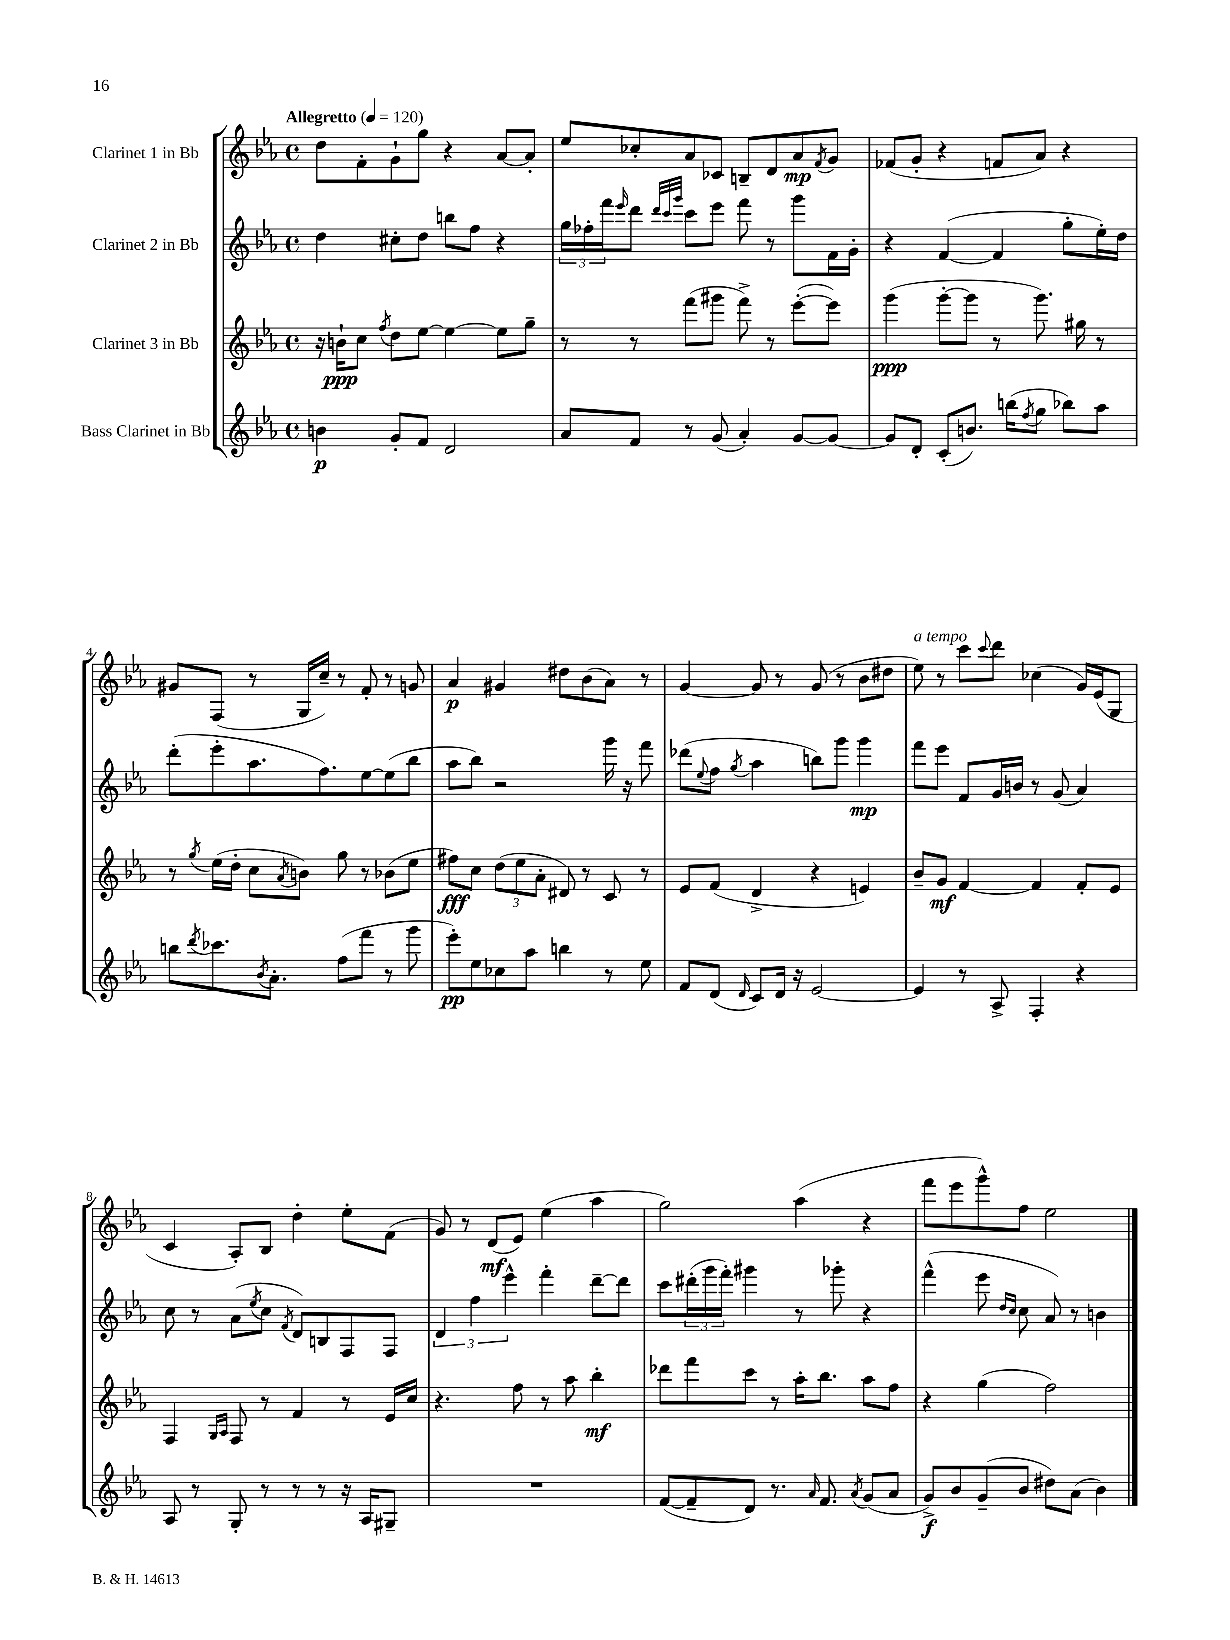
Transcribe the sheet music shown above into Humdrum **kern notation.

**kern	**dynam	**kern	**dynam	**kern	**dynam	**kern	**dynam
*part4	*part4	*part3	*part3	*part2	*part2	*part1	*part1
*staff4	*staff4	*staff3	*staff3	*staff2	*staff2	*staff1	*staff1
*I"Bass Clarinet in Bb	*	*I"Clarinet 3 in Bb	*	*I"Clarinet 2 in Bb	*	*I"Clarinet 1 in Bb	*
*clefG2	*	*clefG2	*	*clefG2	*	*clefG2	*
*k[b-e-a-]	*	*k[b-e-a-]	*	*k[b-e-a-]	*	*k[b-e-a-]	*
*M4/4	*	*M4/4	*	*M4/4	*	*M4/4	*
*met(c)	*	*met(c)	*	*met(c)	*	*met(c)	*
*MM120	*	*MM120	*	*MM120	*	*MM120	*
=1	=1	=1	=1	=1	=1	=1	=1
!	!	!	!	!	!	!LO:TX:a:B:t=Allegretto	!
4bn\	p	16r	.	4dd\	.	8dd\L	.
.	.	16bn`\KL	ppp	.	.	.	.
.	.	8cc\J	.	.	.	8f'\	.
.	.	8qff/	.	.	.	.	.
8g'/L	.	8dd\L	.	8cc#X'\L	.	8g`\	.
8f/J	.	[8ee-\J	.	8dd\J	.	8gg\J	.
2d/	.	4ee-\_	.	8bbn\L	.	4r	.
.	.	.	.	8ff\J	.	.	.
.	.	8ee-\L]	.	4r	.	[8a-/L	.
.	.	8gg~\J	.	.	.	8a-'/J]	.
=2	=2	=2	=2	=2	=2	=2	=2
8a-/L	.	8r	.	24gg\LL	.	8ee-/L	.
.	.	.	.	24ff-X'\	.	.	.
.	.	.	.	24fff\J	.	.	.
.	.	.	.	16qqeee-/	.	.	.
8f/J	.	8r	.	8ddd\J	.	8cc-X'/	.
.	.	.	.	32qqddd/LLL	.	.	.
.	.	.	.	32qqccc/	.	.	.
.	.	.	.	32qqggg/JJJ	.	.	.
8r	.	(8fff\L	.	8ccc\L	.	8a-/	.
(8g/	.	8ggg#X\J	.	8eee-\J	.	8c-X/J	.
4a-'/)	.	8fff^\)	.	8fff\	.	8Bn~/L	.
.	.	8r	.	8r	.	8d/	.
[8g/L	.	([8eee-'\L	.	8ggg\L	.	8a-/	mp
.	.	.	.	.	.	8qf/	.
8g/J_	.	8eee-\J])	.	16f\L	.	8g/J	.
.	.	.	.	16g'\JJ	.	.	.
=3	=3	=3	=3	=3	=3	=3	=3
8g/L]	.	(4ggg\	ppp	4r	.	(8f-X/L	.
8d'/J	.	.	.	.	.	8g'/J	.
(8c'/L	.	[8ggg'\L	.	([4f/	.	4r	.
8.bn/J)	.	8ggg\J]	.	.	.	.	.
.	.	8r	.	4f/]	.	8fn/L	.
(16bbn\KL	.	.	.	.	.	.	.
8qff/	.	.	.	.	.	.	.
8gg\J	.	8.ggg\)	.	.	.	8a-/J)	.
8bb-X\L)	.	.	.	8gg'\L	.	4r	.
.	.	16gg#X\	.	.	.	.	.
8aa-\J	.	8r	.	16ee-'\L)	.	.	.
.	.	.	.	16dd\JJ	.	.	.
!!LO:LB:g=z
=4	=4	=4	=4	=4	=4	=4	=4
8bbn\L	.	8r	.	(8ddd'\L	.	8g#X/L	.
8qddd/	.	8qgg/	.	.	.	.	.
8.ccc-X\	.	(16ee-\LL	.	8eee-'\	.	(8F/J	.
.	.	16dd'\JJ	.	.	.	.	.
.	.	8cc\L	.	8.aa-\	.	8r	.
8qb-/	.	.	.	.	.	.	.
8.a-'\J	.	.	.	.	.	.	.
.	.	8qa-/	.	.	.	.	.
.	.	8bn\J)	.	.	.	16G/LL	.
.	.	.	.	8.ff\)	.	16cc~/JJ)	.
(8ff\L	.	8gg\	.	.	.	8r	.
8fff\J	.	8r	.	[8ee-\	.	8f'/	.
8r	.	(8b-X\L	.	(8ee-\]	.	8r	.
8ggg\	.	8ee-\J	.	8bb-\J	.	8gn/	.
=5	=5	=5	=5	=5	=5	=5	=5
8eee-'\L)	pp	8ff#X\L)	fff	8aa-\L	.	4a-/	p
8ee-\	.	8cc\J	.	8bb-\J)	.	.	.
8cc-X\	.	(12dd\L	.	2r	.	4g#X/	.
.	.	12ee-\	.	.	.	.	.
8aa-\J	.	.	.	.	.	.	.
.	.	12a-'\J	.	.	.	.	.
4bbn\	.	8d#X/)	.	.	.	8dd#X\L	.
.	.	8r	.	.	.	(8b-\	.
8r	.	8c/	.	16ggg\	.	8a-\J)	.
.	.	.	.	16r	.	.	.
8ee-\	.	8r	.	8fff\	.	8r	.
=6	=6	=6	=6	=6	=6	=6	=6
8f/L	.	8e-/L	.	(8ddd-X\L	.	[4g/	.
.	.	.	.	8qqee-/	.	.	.
(8d/J	.	(8f/J	.	8ff\J	.	.	.
16qqd/	.	.	.	8qgg/	.	.	.
8c/L)	.	4d^/	.	4aa-\	.	8g/]	.
16d/Jk	.	.	.	.	.	8r	.
16r	.	.	.	.	.	.	.
[2e-/	.	4r	.	8bbn\L)	.	(8g/	.
.	.	.	.	8ggg\J	.	8r	.
.	.	4en/)	.	4ggg\	mp	8b-\L	.
.	.	.	.	.	.	8dd#X\J	.
=7	=7	=7	=7	=7	=7	=7	=7
!	!	!	!	!	!	!LO:TX:a:i:t=a tempo	!
4e-/]	.	8b-~/L	.	8fff\L	.	8ee-\)	.
.	.	8g/J	mf	8eee-\J	.	8r	.
8r	.	[4f/	.	8f/L	.	8ccc\L	.
.	.	.	.	.	.	8qqccc/	.
8A-^/	.	.	.	16g/L	.	8ddd\J	.
.	.	.	.	16bn/JJ	.	.	.
4F'/	.	4f/]	.	8r	.	(4cc-X\	.
.	.	.	.	(8g/	.	.	.
4r	.	8f'/L	.	4a-/)	.	16g/LL)	.
.	.	.	.	.	.	(16e-/J	.
.	.	8e-/J	.	.	.	8G/J	.
!!LO:LB:g=z
=8	=8	=8	=8	=8	=8	=8	=8
8A-/	.	4F/	.	8cc\	.	4c/	.
8r	.	.	.	8r	.	.	.
.	.	16qqG/LL	.	.	.	.	.
.	.	16qqA-/JJ	.	.	.	.	.
8G'/	.	8F/	.	(8a-\L	.	8A-'/L)	.
.	.	.	.	8qee-/	.	.	.
8r	.	8r	.	8cc\J	.	8B-/J	.
.	.	.	.	8qf/	.	.	.
8r	.	4f/	.	8d/L)	.	4dd'\	.
8r	.	.	.	8Bn/	.	.	.
16r	.	8r	.	8F/	.	8ee-'\L	.
16A-/KL	.	.	.	.	.	.	.
8G#X~/J	.	16e-/LL	.	8F/J	.	(8f\J	.
.	.	16cc/JJ	.	.	.	.	.
=9	=9	=9	=9	=9	=9	=9	=9
1r	.	4.r	.	6d/	.	8g/)	.
.	.	.	.	.	.	8r	.
.	.	.	.	6ff\	.	.	.
.	.	.	.	.	.	(8d/L	mf
.	.	.	.	6eee-^^\	.	.	.
.	.	8ff\	.	.	.	8e-/J)	.
.	.	8r	.	4fff'\	.	(4ee-\	.
.	.	8aa-\	.	.	.	.	.
.	.	4bb-'\	mf	[8ddd~\L	.	4aa-\	.
.	.	.	.	8ddd\J]	.	.	.
=10	=10	=10	=10	=10	=10	=10	=10
([8f/L	.	8ddd-X\L	.	8ccc\L	.	2gg\)	.
8f~/]	.	8fff\	.	(24ddd#X'\L	.	.	.
.	.	.	.	24ggg\	.	.	.
.	.	.	.	24fff'\JJ)	.	.	.
8d/J)	.	8ccc\J	.	4ggg#X\	.	.	.
8.r	.	8r	.	.	.	.	.
.	.	16aa-'\KL	.	8r	.	(4aa-\	.
16qqa-/	.	.	.	.	.	.	.
8.f/	.	8.bb-\J	.	.	.	.	.
.	.	.	.	8ggg-X'\	.	.	.
8qa-/	.	.	.	.	.	.	.
(8g/L	.	8aa-\L	.	4r	.	4r	.
8a-/J	.	8ff\J	.	.	.	.	.
=11	=11	=11	=11	=11	=11	=11	=11
8g^/L)	f	4r	.	(4fff^^\	.	8fff\L	.
8b-/	.	.	.	.	.	8eee-\	.
(8g~/	.	(4gg\	.	8eee-\	.	8ggg^^\)	.
.	.	.	.	16qqdd/LL	.	.	.
.	.	.	.	16qqcc/JJ	.	.	.
8b-/J	.	.	.	8cc\	.	8ff\J	.
8dd#X\L)	.	2ff\)	.	8a-/)	.	2ee-\	.
(8a-\J	.	.	.	8r	.	.	.
4b-\)	.	.	.	4bn\	.	.	.
==	==	==	==	==	==	==	==
*-	*-	*-	*-	*-	*-	*-	*-
